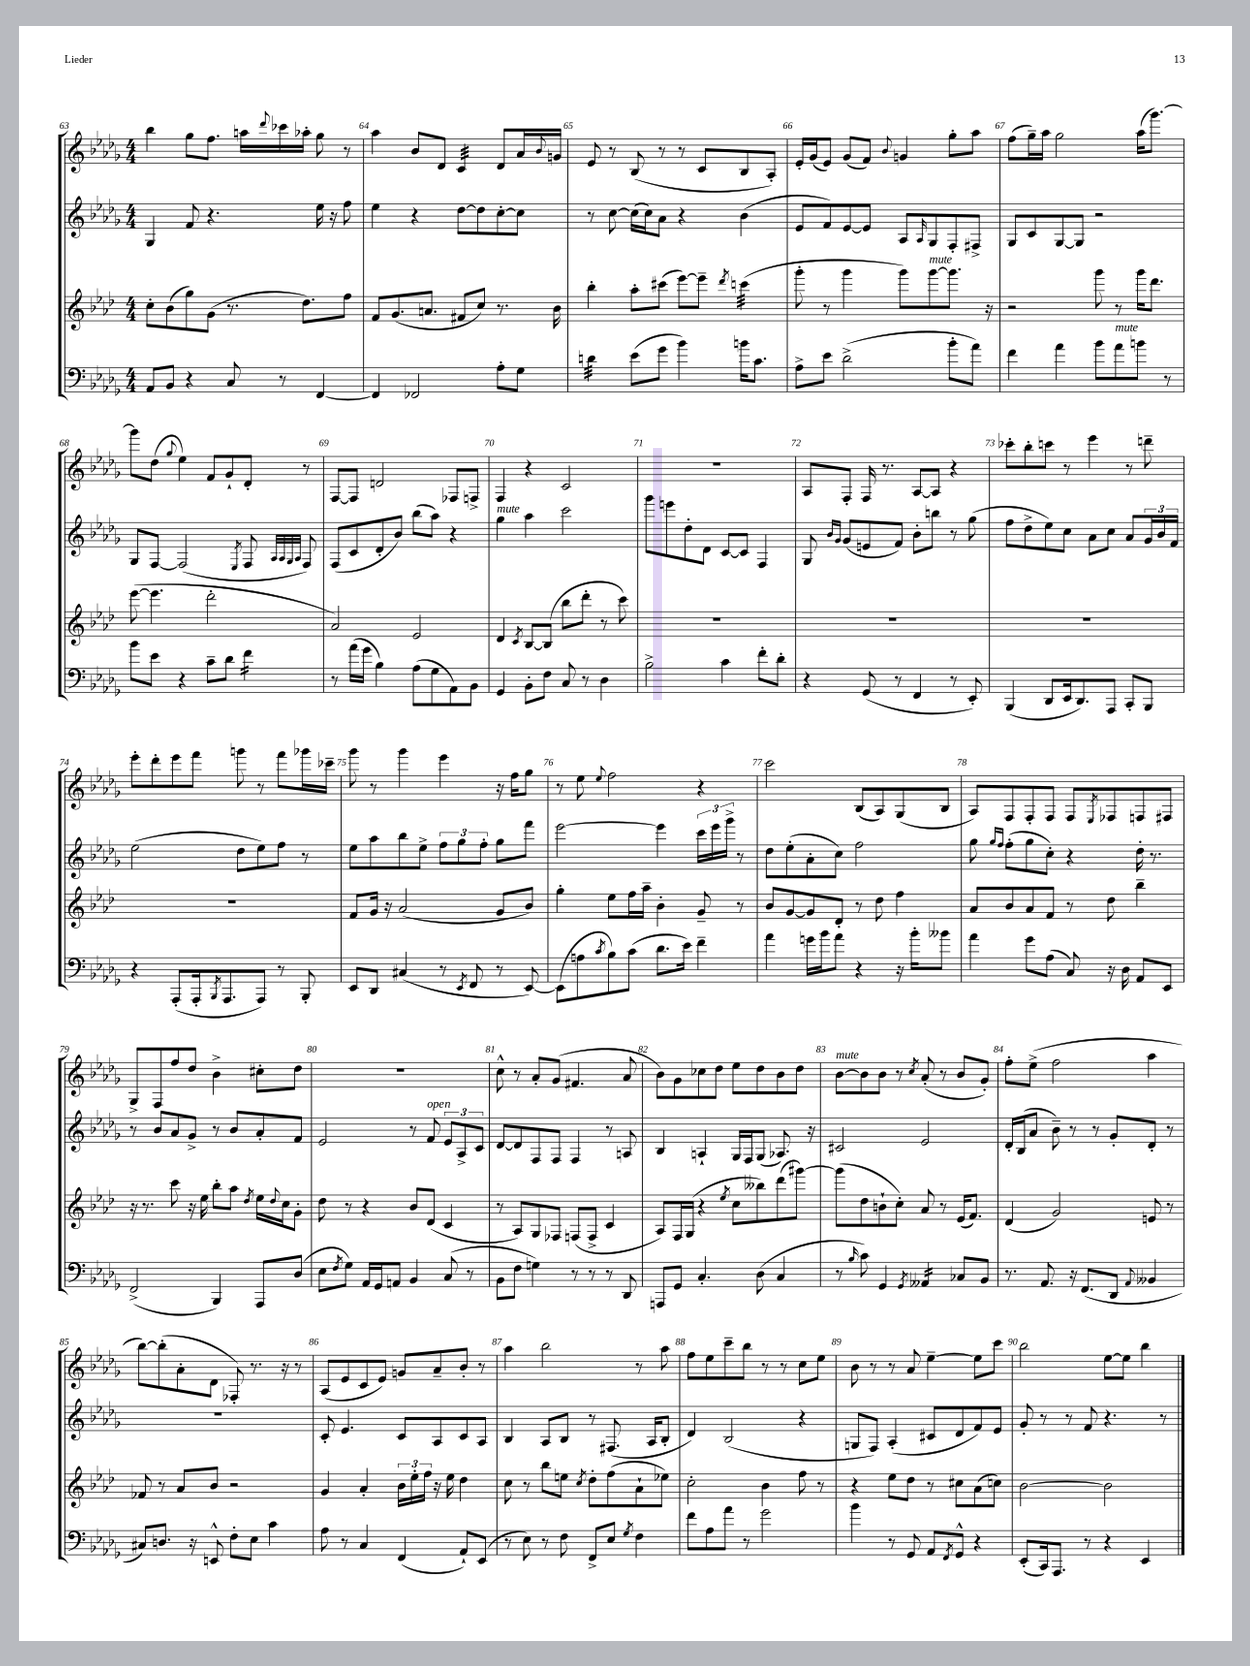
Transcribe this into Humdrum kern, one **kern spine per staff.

**kern	**kern	**kern	**kern
*staff4	*staff3	*staff2	*staff1
*clefF4	*clefG2	*clefG2	*clefG2
*k[b-e-a-d-g-]	*k[b-e-a-d-]	*k[b-e-a-d-g-]	*k[b-e-a-d-g-]
*M4/4	*M4/4	*M4/4	*M4/4
8AA-	8cc'	4G-	4bb-
8BB-	(8b-	.	.
4r	8gg)	8f	8gg-
.	(8g	4.r	8.ff
8C	8.r	.	.
.	.	.	16aa
.	.	.	8qqddd-
8r	.	.	16ccc-
.	8.dd-)	.	16aa-'
[4FF	.	16ee-	8gg-
.	.	16r	.
.	8ff	8ff	8r
=	=	=	=
4FF]	8f	4ee-	4aa-
.	(8.g	.	.
2FF-	.	4r	8b-
.	8.a	.	.
.	.	.	8d-
.	8f#	[8dd-	4c
.	8cc)	8dd-]	.
8A-'	8.r	[8cc'	8d-
8G-	.	8cc]	16a-
.	.	.	8qqb-
.	16b-	.	16g
=	=	=	=
4d	4bb-'	8r	8e-
.	.	[8cc	8r
(8e-	8aa-'	(16cc]	(8B-
.	.	16cc)	.
8g-	(8ccc#	8a-	8r
4b-)	[8eee-)	4r	8r
.	8eee-~]	.	8c
.	8qddd-	.	.
16b	(4ccc	(4b-	8B-
8.c	.	.	.
.	.	.	8A-')
=	=	=	=
8A-^	8ggg'	8e-	16e-'
.	.	.	(16g-
8e-	8r	8f)	8e-)
(2d-^	4ggg	[8e-	(8g-
.	.	8e-]	8f)
.	.	.	8qqb-
.	8ggg)	8A-	4g
.	.	16qqA-	.
.	[8ggg	8G-	.
8b-'	8.ggg]	8F'	8gg-'
8a-)	.	8F#^	8aa-
.	16r	.	.
=	=	=	=
4f	2r	8G-	(8ff
.	.	8c	16gg-~)
.	.	.	16aa-
4a-	.	[8G-	2gg-
.	.	8G-]	.
8b-	8ggg	2r	.
8a-	8r	.	.
8b	16ggg	.	(16aa-
.	8.ddd-	.	[8.ggg-)
8r	.	.	.
=	=	=	=
8b-	([8eee-	8G-	8ggg-]
8e-	4.eee-]	[8F	(8dd-
.	.	.	8qqgg-
4r	.	(2F]	4ee-)
8c~	2ddd-'	.	8f
8d-	.	.	8g-`
.	.	8qE-	.
4f	.	8F	8d-'
.	.	32qqA-	.
.	.	32qqA-	.
.	.	32qqG-	.
.	.	32qqA-	.
.	.	8F)	8r
=	=	=	=
8r	2a-)	(8F	[8F
(16a-	.	8c	8F]
16g-	.	.	.
4B-)	.	8d-'	2d
.	.	8b-)	.
(8A-	2e-	(8bb-	.
8G-	.	8aa-)	.
8AA-)	.	4r	8F-
8BB-	.	.	8F^
=	=	=	=
4GG-	4d-	4gg-	4F
.	8qc	.	.
8BB-'	[8B-	4aa-	4r
8F	(8B-]	.	.
8C	8bb-	2ccc	2c
8r	8ddd-'	.	.
4D-	8r	.	.
.	8ccc)	.	.
=	=	=	=
2B-^	1r	8ggg-	1r
.	.	8eee	.
.	.	8dd-'	.
.	.	8d-	.
4c	.	[8c	.
.	.	8c]	.
8f'	.	4F	.
8d-'	.	.	.
=	=	=	=
4r	1r	8G-	8A-
.	.	16qqb-	.
.	.	16qqg-	.
.	.	(8g-	8F'
(8GG-	.	8e	16F
.	.	.	8.r
8r	.	8f)	.
4FF	.	8b-'	[8A-
.	.	8bb	8A-]
8r	.	8r	4r
8EE-')	.	(8gg-	.
=	=	=	=
(4BBB-	1r	8ff	8ccc-'
.	.	8dd-^	8bb-'
8DD-	.	8ee-)	8ccc
16EE-	.	8cc	8r
8.DD-)	.	.	.
.	.	8a-	4eee-
8AAA-	.	8cc	.
8CC'	.	8a-	8r
8BBB-	.	24g-	8ddd~
.	.	24b-	.
.	.	24f	.
=	=	=	=
4r	1r	(2ee-	8eee-'
.	.	.	8ddd-'
(8AAA-'	.	.	8eee-
16AAA-'	.	.	8fff
8qBBB-	.	.	.
8.AAA-	.	.	.
.	.	8dd-	8ggg
8AAA-)	.	8ee-)	8r
8r	.	8ff	8fff
8BBB-'	.	8r	16ggg-
.	.	.	16ccc-~
=	=	=	=
8EE-	8f	8ee-	8ggg-
8DD-	16g	8aa-	8r
.	16r	.	.
(4C#	(2a-	8bb-	4ggg-
.	.	8ee-^	.
8r	.	12ff	4eee-
.	.	12gg-	.
8qEE-	.	.	.
8FF	.	.	.
.	.	12ff'	.
8r	8g	8gg-	16r
.	.	.	16ff
[8EE-)	8b-)	8fff	8gg-
=	=	=	=
(8EE-]	4gg'	[2eee-	8r
8A	.	.	8ee-
8qc	.	.	8qqee-
8B-)	8ee-	.	2ff
(8c	16ff	.	.
.	16aa-~	.	.
8.d-	4b-'	4eee-]	.
16e-)	.	.	.
4f~	8g~	24ccc	4r
.	.	24eee-	.
.	.	24ggg-^	.
.	8r	8r	.
=	=	=	=
4a-	8b-	8dd-	2ccc
.	[8g	(8ee-'	.
16g	8g]	8a-'	.
16b-	.	.	.
8a-	8d-'	8cc)	.
4r	8r	2ff	(8B-
.	8dd-	.	8A-)
16r	4ff	.	(8G-
16b-'	.	.	.
8b--	.	.	8B-
=	=	=	=
4a-	8a-	8gg-	8A-)
.	.	16qqgg-	.
.	.	16qqff	.
.	8b-	(8ff'	8F
8g-	8a-	8gg-	8F'
(8A-	8f	8cc')	8F
8C)	8r	4r	8F
.	.	.	8qE-
16r	8dd-	.	8F-
16D-	.	.	.
8AA-	4bb-~	16dd-'	8F
.	.	8.r	.
8EE-	.	.	8F#
=	=	=	=
(2FF^	16r	8r	8G-^
.	8.r	.	.
.	.	8b-	8F
.	8ccc	8a-	8ff
.	16r	8g-^	8dd-
.	16ee-	.	.
4BBB-)	8bb-'	8r	4b-^
.	8aa-	8b-	.
.	8qdd-	.	.
8AAA-	16ee-	8a-'	8cc#'
.	8qqdd-	.	.
.	16cc	.	.
(8D-	8g'	8f	8dd-
=	=	=	=
8E-	8dd-	2e-	1r
8qF	.	.	.
8G-)	8r	.	.
16AA-	4r	.	.
16GG-	.	.	.
8AA	.	.	.
4BB-	8b-	8r	.
.	(8d-	8f	.
(8C	4c	12e-	.
.	.	12A-^	.
8r	.	.	.
.	.	12c	.
=	=	=	=
8BB-	8r	[8d-	8cc^^
8F	8A-)	8d-]	8r
4G)	8G	8F	8a-'
.	8F-	8F	(8g-
8r	(8F	4F	4.f#
8r	8F^	.	.
8r	4c	8r	.
8DD-	.	8A	8a-
=	=	=	=
8AAA	8A-)	4B-	8b-)
8GG-	16F	.	8g-
.	(16G	.	.
4.C'	4r	4A`	8cc-
.	.	.	8dd-
.	8qee-	.	.
.	8cc	16G-	8ee-
.	.	16F	.
(8D-	8bb--)	(8G-	8dd-
4C	(8ddd-	8.A-)	8b-
.	[8ggg#)	.	8dd-
.	.	16r	.
=	=	=	=
8r	(8ggg#]	2c#	[8b-
16qqB-	.	.	.
8c)	8dd-	.	8b-]
4GG-	8b`	.	8b-
.	8cc')	.	8r
8qGG-	.	.	8qcc
4AA--	8a-	2e-	(8a-'
.	8r	.	8r
8C-	(16e-	.	8b-
.	8.f)	.	.
8BB-	.	.	8g-')
=	=	=	=
8.r	(4d-	16d-'	8ff'
.	.	(16B-	.
.	.	8a-	(8ee-^
8.AA-	.	.	.
.	2g)	8b-~)	2ff
16r	.	8r	.
(8.FF	.	.	.
.	.	8r	.
8DD-	.	8g-'	.
8qqAA-	.	.	.
4BB--	8e	8d-'	4aa-
.	8r	8r	.
=	=	=	=
8C#)	8f-	1r	[8bb-)
8.D	8r	.	(8bb-']
.	8a-	.	8a-'
16r	.	.	.
8EE^^	8b-	.	8d-
8F'	2r	.	8F-')
8E-	.	.	8.r
4c	.	.	.
.	.	.	16r
.	.	.	8r
=	=	=	=
8A-	4g	8c'	(8A-
8r	.	4.e-	8e-
4C	4a-'	.	8c
.	.	.	8e-)
(4FF	24b-	8c	8g
.	24ee-'	.	.
.	24ff	.	.
.	16r	8A-	8a-~
.	16ee-	.	.
8AA-`)	4dd-	8c	8b-'
(8EE-	.	8A-	8r
=	=	=	=
8r	8cc	4B-	4aa-
8E-)	8r	.	.
8r	8bb-	8A-	2bb-
8F	8ee	8B-	.
.	8qcc	.	.
8FF^	8dd-'	8r	.
8E-	(8ff	(8.F#	.
8qG-	.	.	.
4F	8a-`	.	8r
.	.	16A-	.
.	8ee-)	8B-'	8aa-
=	=	=	=
8f	2cc'	4d-)	8ff
8A-	.	.	8ee-
8a-	.	(2B-	8ccc~
8r	.	.	8bb-
2g-	4b-	.	8r
.	.	.	8r
.	8ff	4r	8cc
.	8r	.	8ee-
=	=	=	=
4b-	4r	8G	8b-
.	.	8F)	8r
8r	8ee-	(4A-'	8r
8GG-	8dd-	.	8a-
8AA-	8r	8c#	[4ee-~
8qFF	.	.	.
8GG-^^	8cc#	8d-	.
4r	(8a-	8f)	8ee-]
.	8cc)	8e-	8ccc
=	=	=	=
(8EE-'	[2b-	8g-'	2bb-
16CC)	.	8r	.
8.AAA-	.	.	.
.	.	8r	.
8r	.	8f	.
4r	2b-]	4.r	[8ee-
.	.	.	8ee-]
4EE-	.	.	4bb-
.	.	8r	.
==	==	==	==
*-	*-	*-	*-
